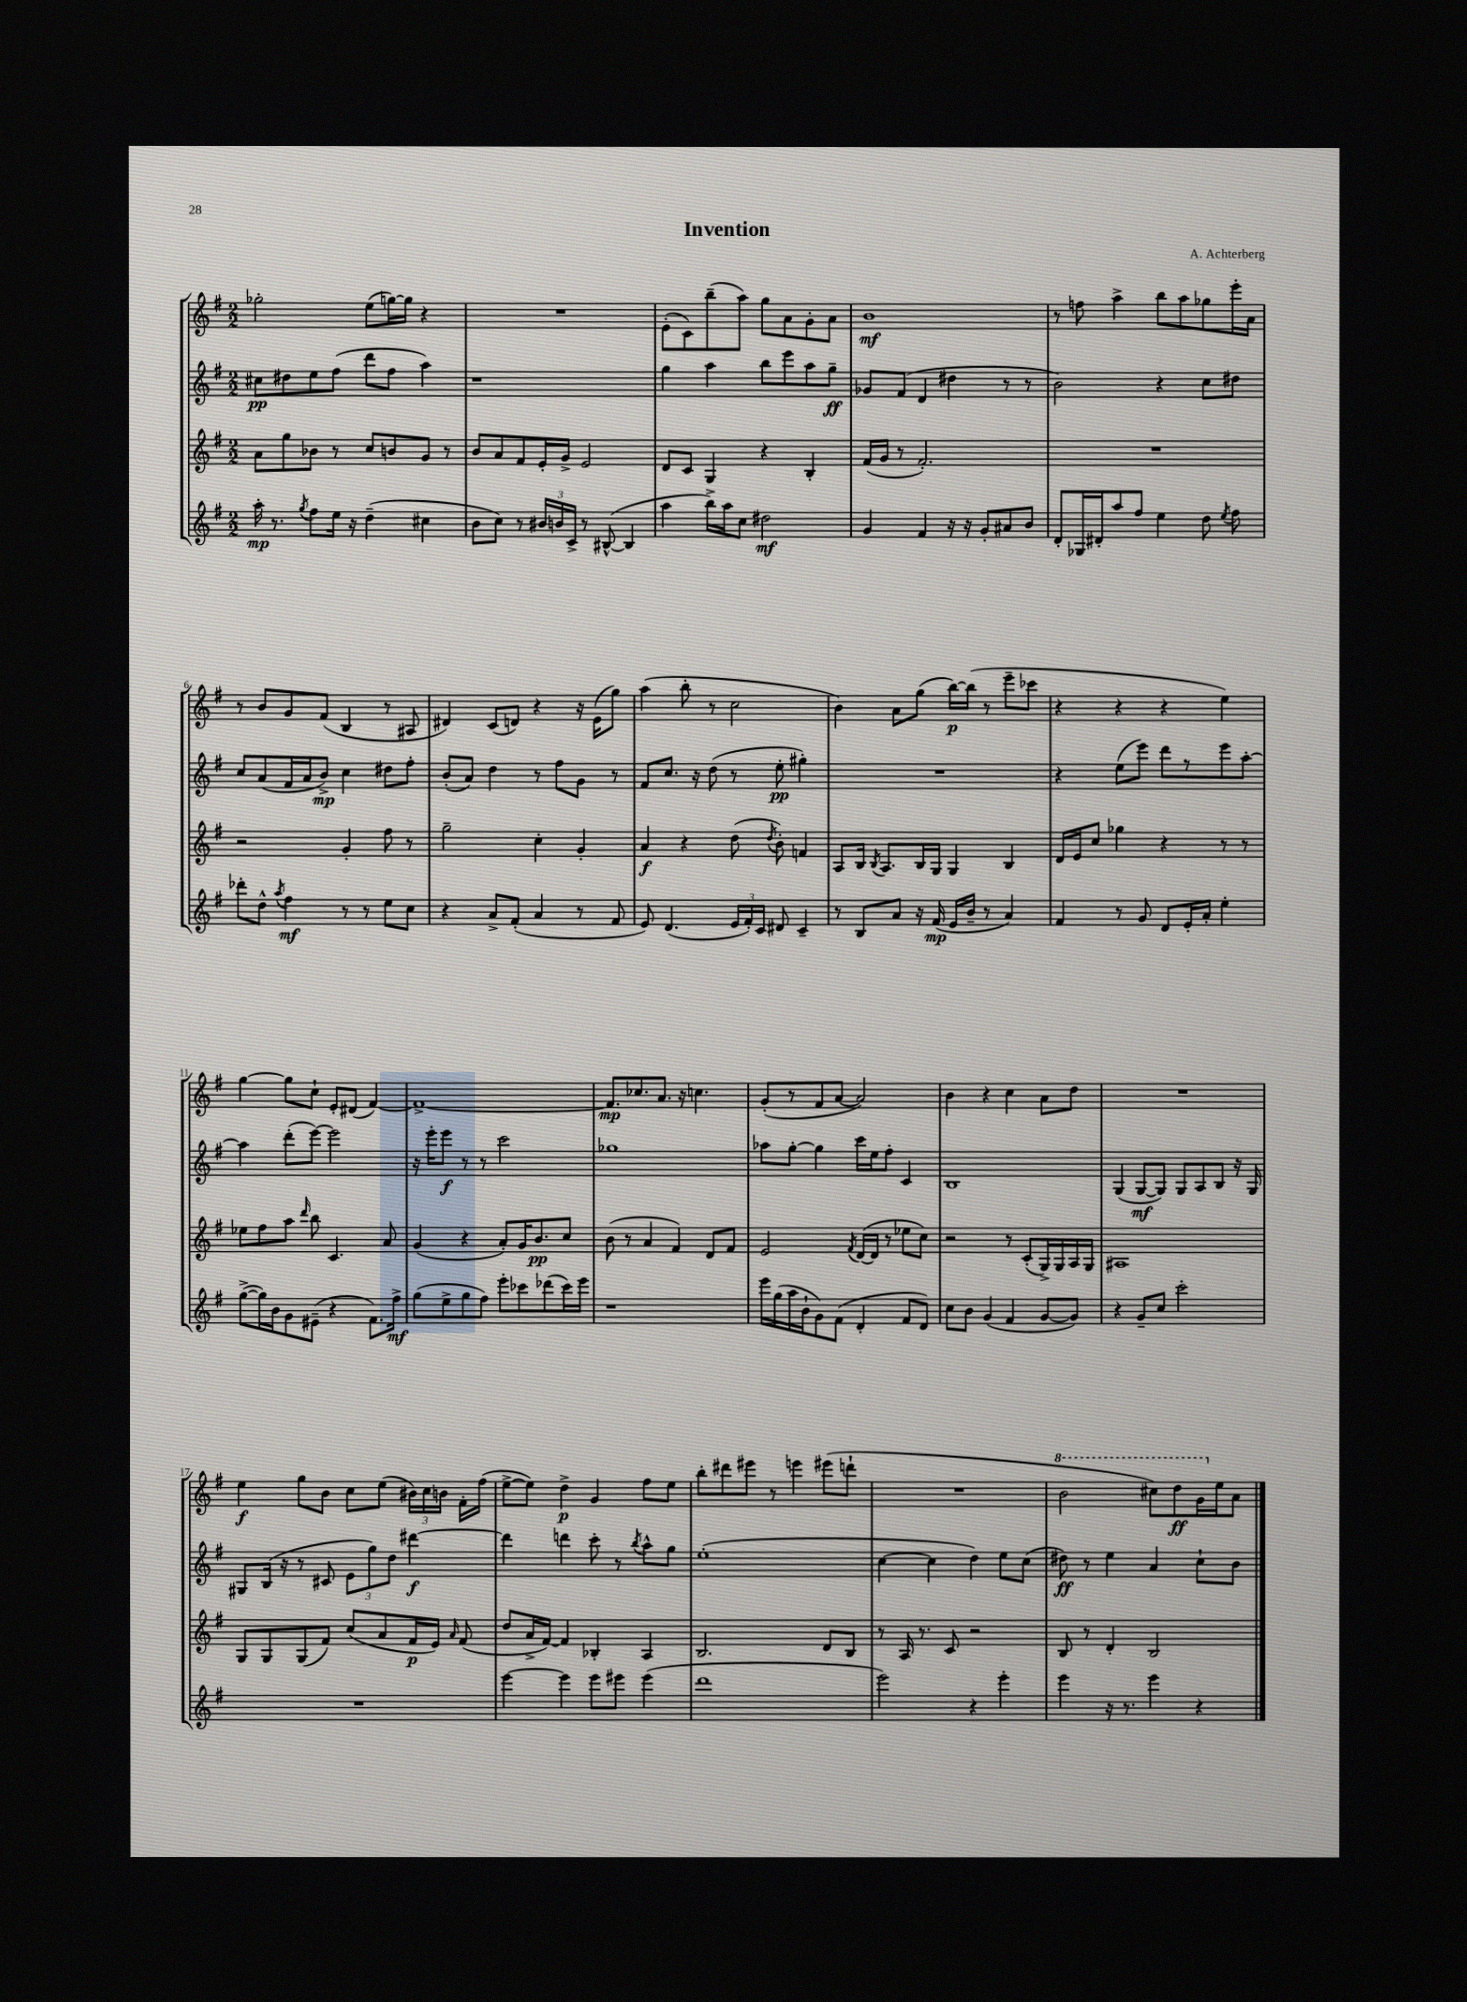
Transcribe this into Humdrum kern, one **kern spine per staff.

**kern	**dynam	**kern	**dynam	**kern	**dynam	**kern	**dynam
*part4	*part4	*part3	*part3	*part2	*part2	*part1	*part1
*staff4	*staff4	*staff3	*staff3	*staff2	*staff2	*staff1	*staff1
*clefG2	*	*clefG2	*	*clefG2	*	*clefG2	*
*k[f#]	*	*k[f#]	*	*k[f#]	*	*k[f#]	*
*M2/2	*	*M2/2	*	*M2/2	*	*M2/2	*
=1	=1	=1	=1	=1	=1	=1	=1
16aa'\	mp	8a\L	.	8cc#X\L	pp	2gg-X'\	.
8.r	.	.	.	.	.	.	.
.	.	8gg\	.	8dd#X\	.	.	.
8qgg/	.	.	.	.	.	.	.
8ff#\L	.	8b-X\J	.	8ee\	.	.	.
16ee\Jk	.	8r	.	(8ff#\J	.	.	.
16r	.	.	.	.	.	.	.
(4dd~\	.	8cc/L	.	8ddd\L	.	(8ee\L	.
.	.	8bn/	.	8ff#\J	.	[16ggn\L)	.
.	.	.	.	.	.	16gg\JJ]	.
4cc#X\	.	8g/J	.	4aa\)	.	4r	.
.	.	8r	.	.	.	.	.
=2	=2	=2	=2	=2	=2	=2	=2
8b\L	.	8b/L	.	1r	.	1r	.
8cc\J)	.	8a/	.	.	.	.	.
8r	.	8f#/	.	.	.	.	.
24b#X/LL	.	16e'/L	.	.	.	.	.
24bn/	.	.	.	.	.	.	.
.	.	16g^/JJ	.	.	.	.	.
24c^/JJ	.	.	.	.	.	.	.
8r	.	2e/	.	.	.	.	.
([8B#X^^/	.	.	.	.	.	.	.
4B#/]	.	.	.	.	.	.	.
=3	=3	=3	=3	=3	=3	=3	=3
4aa\	.	8d/L	.	4gg\	.	(8e'\L	.
.	.	8c/J	.	.	.	8c\)	.
16bb^\LL)	.	4G/	.	4aa\	.	(8bb~\	.
16aa\J	.	.	.	.	.	.	.
8cc\J	.	.	.	.	.	8aa\J)	.
2dd#X\	mf	4r	.	8bb\L	.	8gg\L	.
.	.	.	.	8eee\	.	8a\	.
.	.	4B'/	.	8aa\	.	8g'\	.
.	.	.	.	8gg~\J	ff	8a\J	.
=4	=4	=4	=4	=4	=4	=4	=4
4g/	.	(16f#/LL	.	8g-X/L	.	1b	mf
.	.	16g/JJ	.	.	.	.	.
.	.	8r	.	(8f#/J	.	.	.
4f#/	.	2.f#'/)	.	4d/	.	.	.
16r	.	.	.	4dd#X\	.	.	.
16r	.	.	.	.	.	.	.
8g'/L	.	.	.	.	.	.	.
8a#X/	.	.	.	8r	.	.	.
8b/J	.	.	.	8r	.	.	.
=5	=5	=5	=5	=5	=5	=5	=5
8d'/L	.	1r	.	2b\)	.	8r	.
16G-X/L	.	.	.	.	.	8ffn\	.
16d#X'/J	.	.	.	.	.	.	.
8aa/	.	.	.	.	.	4aa^\	.
8ff#/J	.	.	.	.	.	.	.
4ee\	.	.	.	4r	.	8bb\L	.
.	.	.	.	.	.	8aa\	.
8dd\	.	.	.	8cc\L	.	8gg-X\	.
8qee/	.	.	.	.	.	.	.
8ff#\	.	.	.	8dd#X\J	.	16eee'\L	.
.	.	.	.	.	.	16a\JJ	.
!!LO:LB:g=z
=6	=6	=6	=6	=6	=6	=6	=6
8ddd-X'\L	.	2r	.	8cc/L	.	8r	.
8dd^^\J	.	.	.	(8a/	.	8b/L	.
8qaa/	.	.	.	.	.	.	.
4ff#\	mf	.	.	16f#/L	.	8g/	.
.	.	.	.	16a/J	.	.	.
.	.	.	.	8b^/J)	mp	(8f#/J	.
8r	.	4g'/	.	4cc\	.	4B/	.
8r	.	.	.	.	.	.	.
8ee\L	.	8ff#\	.	8dd#X\L	.	8r	.
8cc\J	.	8r	.	8ff#'\J	.	8A#X/	.
=7	=7	=7	=7	=7	=7	=7	=7
4r	.	2gg~\	.	(8b'/L	.	4d#X/)	.
.	.	.	.	8a/J)	.	.	.
8a^/L	.	.	.	4dd\	.	(8c/L	.
(8f#'/J	.	.	.	.	.	8dn/J)	.
4a/	.	4cc'\	.	8r	.	4r	.
.	.	.	.	8ff#\L	.	.	.
8r	.	4g'/	.	8g\J	.	16r	.
.	.	.	.	.	.	(16e\KL	.
8f#/	.	.	.	8r	.	8gg\J)	.
=8	=8	=8	=8	=8	=8	=8	=8
8e/)	.	4a/	f	8f#/L	.	(4aa\	.
(4.d/	.	.	.	8.cc/J	.	.	.
.	.	4r	.	.	.	8bb'\	.
.	.	.	.	16r	.	.	.
.	.	.	.	(8dd\	.	8r	.
24e/LL	.	(8dd\	.	8r	.	2cc\	.
24f#'/)	.	.	.	.	.	.	.
24c/JJ	.	.	.	.	.	.	.
.	.	8qdd/	.	.	.	.	.
8d#X/	.	8b'\)	.	8ee'\	pp	.	.
4c~/	.	4fn/	.	4gg#X'\)	.	.	.
=9	=9	=9	=9	=9	=9	=9	=9
8r	.	8A/L	.	1r	.	4b\)	.
8B/L	.	16B/Jk	.	.	.	.	.
.	.	8qB/	.	.	.	.	.
.	.	8.A/L	.	.	.	.	.
8a/J	.	.	.	.	.	8a\L	.
16r	.	16B/L	.	.	.	(8gg\J	.
(16f#/	mp	16G/JJ	.	.	.	.	.
16e/LL	.	4G/	.	.	.	[16bb\LL)	p
16b~/JJ	.	.	.	.	.	(16bb\JJ]	.
8r	.	.	.	.	.	8r	.
4a/)	.	4B/	.	.	.	8eee~\L	.
.	.	.	.	.	.	8ccc-X\J	.
=10	=10	=10	=10	=10	=10	=10	=10
4f#/	.	16d/LL	.	4r	.	4r	.
.	.	16e/J	.	.	.	.	.
.	.	8cc/J	.	.	.	.	.
8r	.	4gg-X\	.	(8ee\L	.	4r	.
8g/	.	.	.	8eee\J)	.	.	.
8d/L	.	4r	.	8ddd\L	.	4r	.
16e'/L	.	.	.	8r	.	.	.
16a'/JJ	.	.	.	.	.	.	.
4ee'\	.	8r	.	8eee\	.	4ee\)	.
.	.	8r	.	[8aa'\J	.	.	.
!!LO:LB:g=z
=11	=11	=11	=11	=11	=11	=11	=11
([8gg^\L	.	8ee-X\L	.	4aa\]	.	[4gg\	.
16gg\L])	.	8ff#\	.	.	.	.	.
16b\J	.	.	.	.	.	.	.
8g\	.	8aa\J	.	(8ddd'\L	.	8gg\L]	.
.	.	16qqddd/	.	.	.	.	.
(8e#X~\J	.	8bb\	.	[8eee\J)	.	8cc`\J	.
4r	.	4.c/	.	2eee\]	.	8e'/L	.
.	.	.	.	.	.	(8d#X/J	.
8.f#\L)	.	.	.	.	.	[4f#/)	.
.	.	8a/	.	.	.	.	.
16ff#^\Jk	mf	.	.	.	.	.	.
=12	=12	=12	=12	=12	=12	=12	=12
(8gg\L	.	(4g/	.	16r	.	1f#^_	.
.	.	.	.	16eee'\KL	.	.	.
8ee^\	.	.	.	8eee\J	f	.	.
8gg\	.	4r	.	8r	.	.	.
8ff#\J)	.	.	.	8r	.	.	.
8eee'\L	.	8a'/L)	.	2ccc\	.	.	.
8ccc-X\	.	16g/K	.	.	.	.	.
.	.	8.b/	pp	.	.	.	.
(8ddd-X\	.	.	.	.	.	.	.
16ccc-\L)	.	8cc/J	.	.	.	.	.
16eee\JJ	.	.	.	.	.	.	.
=13	=13	=13	=13	=13	=13	=13	=13
1r	.	(8b\	.	1gg-X	.	8.f#/L]	mp
.	.	8r	.	.	.	.	.
.	.	.	.	.	.	8.cc-X/	.
.	.	4a/	.	.	.	.	.
.	.	.	.	.	.	8.a/J	.
.	.	4f#/)	.	.	.	.	.
.	.	.	.	.	.	16r	.
.	.	.	.	.	.	4.ccn\	.
.	.	8d/L	.	.	.	.	.
.	.	8f#/J	.	.	.	.	.
=14	=14	=14	=14	=14	=14	=14	=14
16eee\LL	.	2e/	.	8aa-X\L	.	(8g'/L	.
(16gg\	.	.	.	.	.	.	.
16aa\	.	.	.	[8gg'\J	.	8r	.
16b`\J	.	.	.	.	.	.	.
8g\)	.	.	.	4gg\]	.	8f#/	.
(8f#\J	.	.	.	.	.	[8a/J	.
.	.	8qf#/	.	.	.	.	.
4d'/	.	([16d/LL	.	16ccc\LL	.	2a/])	.
.	.	16d/JJ]	.	16ee\J	.	.	.
.	.	8r	.	8ff#'\J	.	.	.
8f#/L	.	8ee-X\L	.	4c/	.	.	.
8d/J)	.	8cc\J)	.	.	.	.	.
=15	=15	=15	=15	=15	=15	=15	=15
8cc\L	.	2r	.	1B	.	4b\	.
8b\J	.	.	.	.	.	.	.
(4g/	.	.	.	.	.	4r	.
4f#/	.	8r	.	.	.	4cc\	.
.	.	(8c'/L	.	.	.	.	.
[8g/L	.	16G^/L)	.	.	.	8a\L	.
.	.	16G/	.	.	.	.	.
8g/J])	.	16A/	.	.	.	8dd\J	.
.	.	16G/JJ	.	.	.	.	.
=16	=16	=16	=16	=16	=16	=16	=16
4r	.	1A#X	.	(4G/	.	1r	.
8g~/L	.	.	.	[8G/L	mf	.	.
8cc/J	.	.	.	8G/J])	.	.	.
2ccc'\	.	.	.	8G/L	.	.	.
.	.	.	.	8A/	.	.	.
.	.	.	.	8B/J	.	.	.
.	.	.	.	16r	.	.	.
.	.	.	.	16G/	.	.	.
!!LO:LB:g=z
=17	=17	=17	=17	=17	=17	=17	=17
1r	.	8G/L	.	8G#X/L	.	4ee\	f
.	.	8G/	.	(16B/Jk	.	.	.
.	.	.	.	16r	.	.	.
.	.	(8G/	.	8r	.	8gg\L	.
.	.	8f#/J)	.	8c#X/	.	8b\J	.
.	.	(8cc/L	.	12e\L	.	8cc\L	.
.	.	.	.	12gg\)	.	.	.
.	.	8a/	.	.	.	(8ee\J	.
.	.	.	.	12dd\J	.	.	.
.	.	16f#/L	p	[4ddd#X\	f	24b#X\LL)	.
.	.	.	.	.	.	24cc\	.
.	.	16e/JJ)	.	.	.	.	.
.	.	.	.	.	.	24bn\JJ	.
.	.	16qqa/	.	.	.	.	.
.	.	(8f#/	.	.	.	16f#'\LL	.
.	.	.	.	.	.	(16ff#\JJ	.
=18	=18	=18	=18	=18	=18	=18	=18
[4eee\	.	8dd/L	.	4ddd#\]	.	[8ee^\L	.
.	.	16a^/L	.	.	.	8ee\J])	.
.	.	[16f#/JJ)	.	.	.	.	.
4eee\]	.	4f#/]	.	4dddn\	.	4dd^\	p
8eee\L	.	4B-X'/	.	8ccc'\	.	4g/	.
8eee#X\J	.	.	.	8r	.	.	.
.	.	.	.	8qbb/	.	.	.
(4eee#\	.	4A/	.	8aa^^\L	.	8ff#\L	.
.	.	.	.	8gg\J	.	8ee\J	.
=19	=19	=19	=19	=19	=19	=19	=19
1ddd	.	2.B/	.	(1ee'	.	8bb'\L	.
.	.	.	.	.	.	8ddd#X\	.
.	.	.	.	.	.	8eee#X\J	.
.	.	.	.	.	.	8r	.
.	.	.	.	.	.	4eeen\	.
.	.	8d/L	.	.	.	(8eee#X\L	.
.	.	8B/J	.	.	.	8dddn`\J	.
=20	=20	=20	=20	=20	=20	=20	=20
2eee\)	.	8r	.	[4cc\	.	1r	.
.	.	16A/	.	.	.	.	.
.	.	8.r	.	.	.	.	.
.	.	.	.	4cc\]	.	.	.
.	.	8c/	.	.	.	.	.
4r	.	2r	.	4dd\)	.	.	.
4eee'\	.	.	.	8ee\L	.	.	.
.	.	.	.	(8cc\J	.	.	.
=21	=21	=21	=21	=21	=21	=21	=21
*	*	*	*	*	*	*8va	*
4eee\	.	8B/	.	8dd#X\)	ff	2bb\	.
.	.	8r	.	8r	.	.	.
16r	.	4d'/	.	4ee\	.	.	.
8.r	.	.	.	.	.	.	.
4eee\	.	2B/	.	4a/	.	8ccc#X\L)	.
.	.	.	.	.	.	8ddd\	ff
4r	.	.	.	8cc`\L	.	16gg\L	.
*	*	*	*	*	*	*X8va	*
.	.	.	.	.	.	16ee\J	.
.	.	.	.	8b\J	.	8a\J	.
==	==	==	==	==	==	==	==
*-	*-	*-	*-	*-	*-	*-	*-
